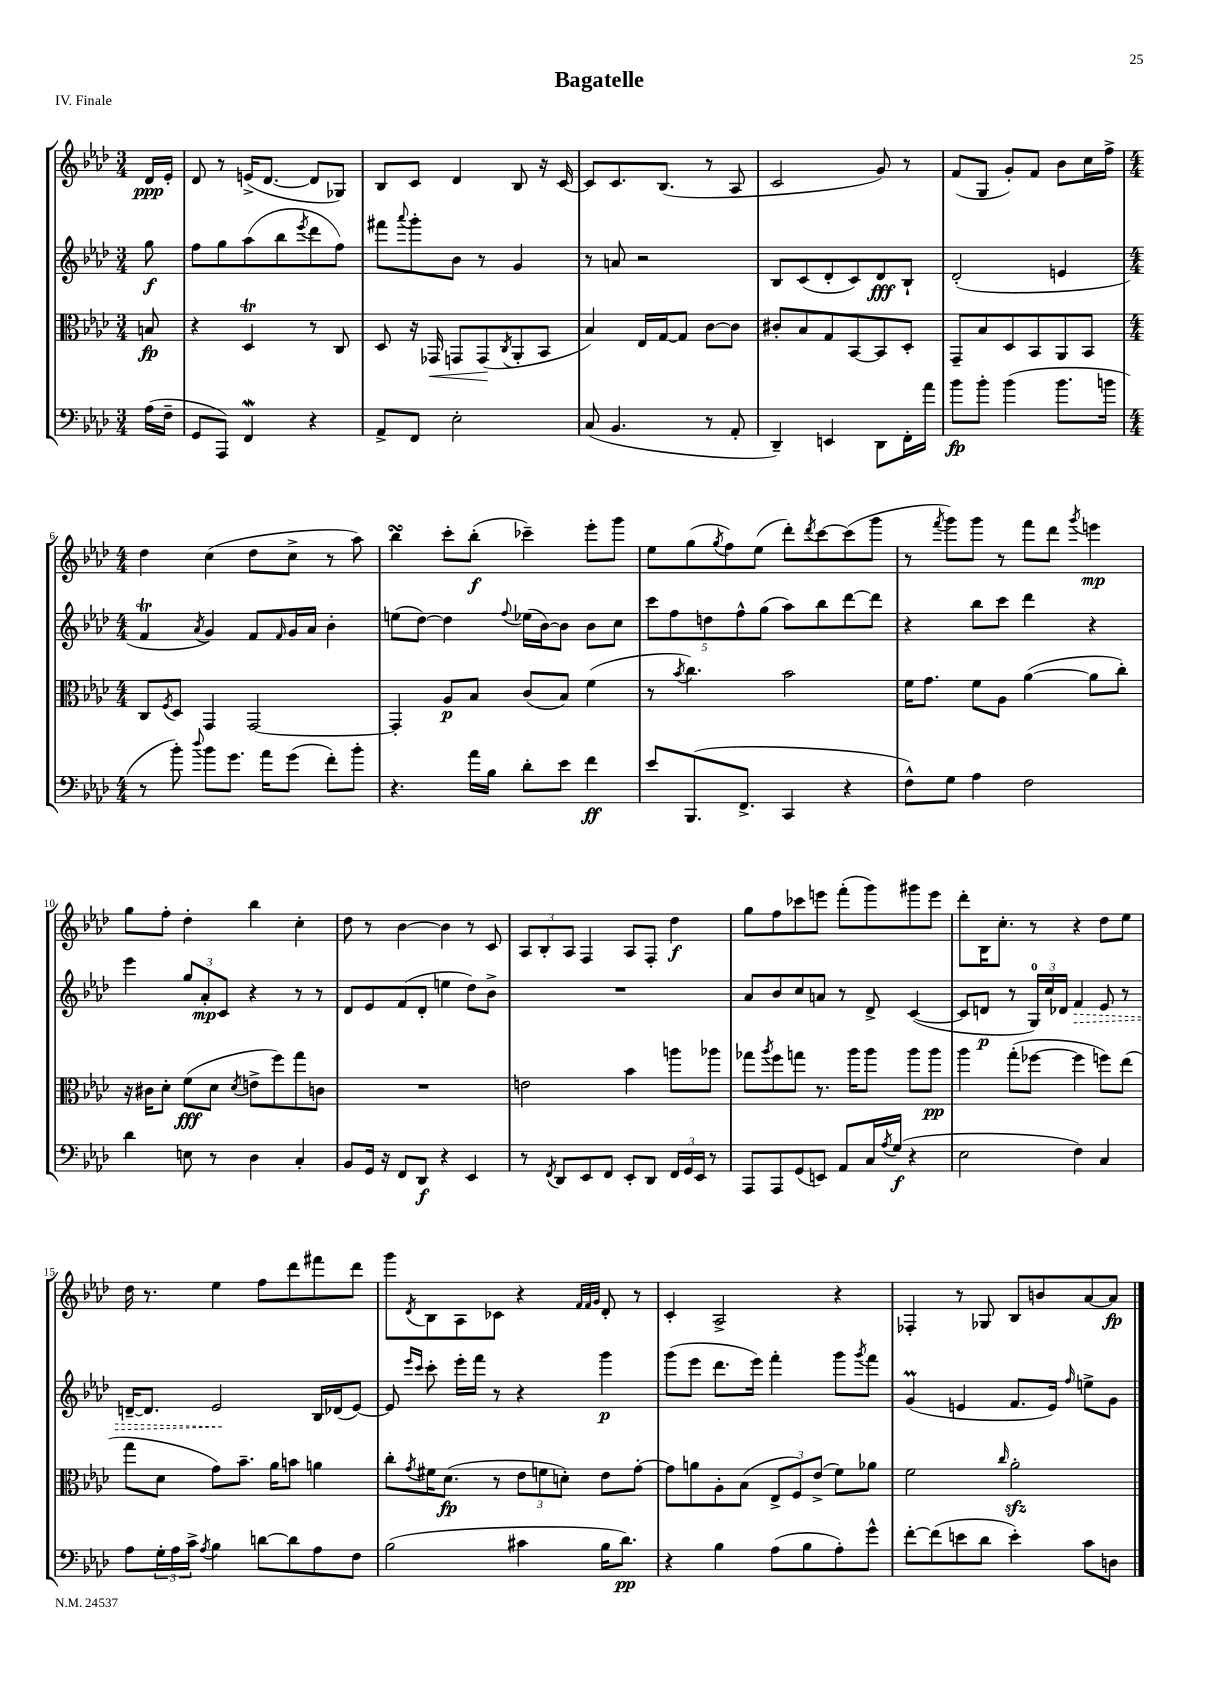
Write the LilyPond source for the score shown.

\header { title = "Bagatelle" piece = "IV. Finale" }
<<
\new StaffGroup <<
\new Staff = "s0" {
    \clef treble \key aes \major \numericTimeSignature \time 3/4 \partial 8
    des'16\ppp ees'16-. |
    des'8 r8 e'16->( des'8.~ des'8 ges8) |
    bes8 c'8 des'4 bes8 r16 c'16~ |
    c'8 c'8. bes8.( r8 aes8 |
    c'2 g'8) r8 |
    f'8( g8 g'8-.) f'8 bes'8 c''16 f''16-> |
    \numericTimeSignature \time 4/4 des''4 c''4( des''8 c''8-> r8 aes''8) |
    bes''4\turn c'''8-. bes''8-.\f( ces'''4--) ees'''8-. g'''8 |
    ees''8 g''8( \acciaccatura { g''8 } f''8) ees''8( des'''8-.) \acciaccatura { des'''8 } c'''8~ c'''8( g'''8 |
    r8 \acciaccatura { f'''8 } g'''8) g'''8 r8 f'''8 des'''8 \acciaccatura { g'''8 } e'''4\mp |
    g''8 f''8-. des''4-. bes''4 c''4-. |
    des''8 r8 bes'4~ bes'4 r8 c'8 |
    \tuplet 3/2 { aes8 bes8-. aes8 } f4 aes8 f8-. des''4\f |
    g''8 f''8 ces'''8 e'''8 f'''8-.( g'''8) gis'''8 e'''8 |
    des'''8-. bes16 c''8.-. r8 r4 des''8 ees''8 |
    des''16 r8. ees''4 f''8 des'''8 fis'''8 des'''8 |
    g'''8 \acciaccatura { des'8 } bes8 aes8 ces'8 r4 \grace { f'32 f'32 g'32 } des'8-. r8 |
    c'4-. aes2-> r4 |
    fes4-. r8 ges8 bes8 b'8 aes'8~ aes'8\fp \bar "|." |
}
\new Staff = "s1" {
    \clef treble \key aes \major \numericTimeSignature \time 3/4 \partial 8
    g''8\f |
    f''8 g''8 aes''8( bes''8 \acciaccatura { ees'''8 } des'''8 f''8) |
    fis'''8 \appoggiatura { aes'''8 } g'''8-. bes'8 r8 g'4 |
    r8 a'8 r2 |
    bes8 c'8( des'8-. c'8) des'8\fff bes8-! |
    des'2-.( e'4 |
    \numericTimeSignature \time 4/4 f'4\trill \acciaccatura { aes'8 } g'4) f'8 \grace { f'16 } g'16 aes'16 bes'4-. |
    e''8( des''8~) des''4 \appoggiatura { f''8 } ees''16( bes'16~) bes'8 bes'8 c''8 |
    \tuplet 5/4 { c'''8 f''8 d''8 f''8-^ g''8( } aes''8) bes''8 des'''8~ des'''8 |
    r4 bes''8 c'''8 des'''4 r4 |
    ees'''4 \tuplet 3/2 { g''8 aes'8-.\mp c'8 } r4 r8 r8 |
    des'8 ees'8 f'8( des'8-. e''4 des''8) bes'8-> |
    R1 |
    aes'8 bes'8 c''8 a'8 r8 des'8-> c'4~( |
    c'8 d'8\p r8 \tuplet 3/2 { g16-0) c''16 des'16 } \once \override Hairpin.style = #'dashed-line f'4\> ees'8 r8 |
    d'16~-- d'8. ees'2\! bes16 des'16( ees'8~) |
    ees'8 \grace { ees'''16 c'''16 } c'''8-. ees'''16-. f'''16 r8 r4 g'''4\p |
    g'''8( ees'''8 des'''8. ees'''16) f'''4-. g'''8 \acciaccatura { g'''8 } f'''8 |
    g'4\prall( e'4 f'8. e'16) \grace { f''16 } e''8-> g'8 \bar "|." |
}
\new Staff = "s2" {
    \clef alto \key aes \major \numericTimeSignature \time 3/4 \partial 8
    b8\fp |
    r4 des4\trill r8 c8 |
    des8 r16 ges,16\< g,8 g,8\!( \acciaccatura { c8 } aes,8-. bes,8 |
    bes4) ees16 g16~ g8 c'8~ c'8 |
    cis'8-. bes8 g8 bes,8~ bes,8 des8-. |
    g,8-- bes8 des8 bes,8 aes,8 bes,8 |
    \numericTimeSignature \time 4/4 c8 \acciaccatura { f8 } des8 g,4 g,2~ |
    g,4-. aes8\p bes8 c'8( bes8) f'4( |
    r8 \acciaccatura { bes'8 } c''4.) bes'2 |
    f'16 g'8. f'8 aes8 aes'4~( aes'8 c''8-.) |
    r16 cis'16 des'8-. f'8\fff( des'8 \acciaccatura { des'8 } e'8-> f''8) g''8 c'8 |
    R1 |
    e'2 bes'4 a''8 aes''8 |
    ges''8 \acciaccatura { aes''8 } f''8 g''8 r8. aes''16 aes''8 aes''8 aes''8\pp |
    aes''4 g''8-.( fes''8~ fes''4 f''8) ees''8( |
    g''8 des'8 g'8) bes'8.-- aes'16 b'8 a'4 |
    c''8-. \acciaccatura { g'8 } fis'16 des'8.\fp( r8 \tuplet 3/2 { ees'8 f'8 d'8-.) } ees'8 g'8~-. |
    g'8 a'8 aes8-. bes8( \tuplet 3/2 { ees8-> f8) ees'8->( } f'8) aes'8 |
    f'2 \grace { c''16 } aes'2-.\sfz \bar "|." |
}
\new Staff = "s3" {
    \clef bass \key aes \major \numericTimeSignature \time 3/4 \partial 8
    aes16( f16-- |
    g,8 aes,,8) f,4\mordent r4 |
    aes,8-> f,8 ees2-. |
    c8( bes,4. r8 aes,8-. |
    des,4--) e,4 des,8 f,16-. aes'16 |
    bes'8\fp bes'8-. bes'4( bes'8. b'16 |
    \numericTimeSignature \time 4/4 r8 bes'8-.) \appoggiatura { des''8 } bes'8 g'8. aes'16 g'8( f'8-.) bes'8-. |
    r4. aes'16 bes16 des'8-. ees'8 f'4\ff |
    ees'8 bes,,8.( f,8.-> c,4 r4 |
    f8-^) g8 aes4 f2 |
    des'4 e8 r8 des4 c4-. |
    bes,8 g,16 r16 f,8 des,8\f r4 ees,4 |
    r8 \acciaccatura { f,8 } des,8 ees,8 f,8 ees,8-. des,8 \tuplet 3/2 { f,16 g,16 ees,16 } r8 |
    aes,,8 aes,,8 g,8( e,8) aes,8 c16 \acciaccatura { aes8 } g16\f( r4 |
    ees2 f4) c4 |
    aes8 \tuplet 3/2 { g16-. aes16 c'16-> } \acciaccatura { aes8 } bes4 d'8~ d'8 aes8 f8 |
    bes2( cis'4 bes16 des'8.\pp) |
    r4 bes4 aes8( bes8 aes8-.) g'8-^ |
    f'8~-. f'8( e'8 des'8 e'4-.) c'8 d8 \bar "|." |
}
>>
>>
